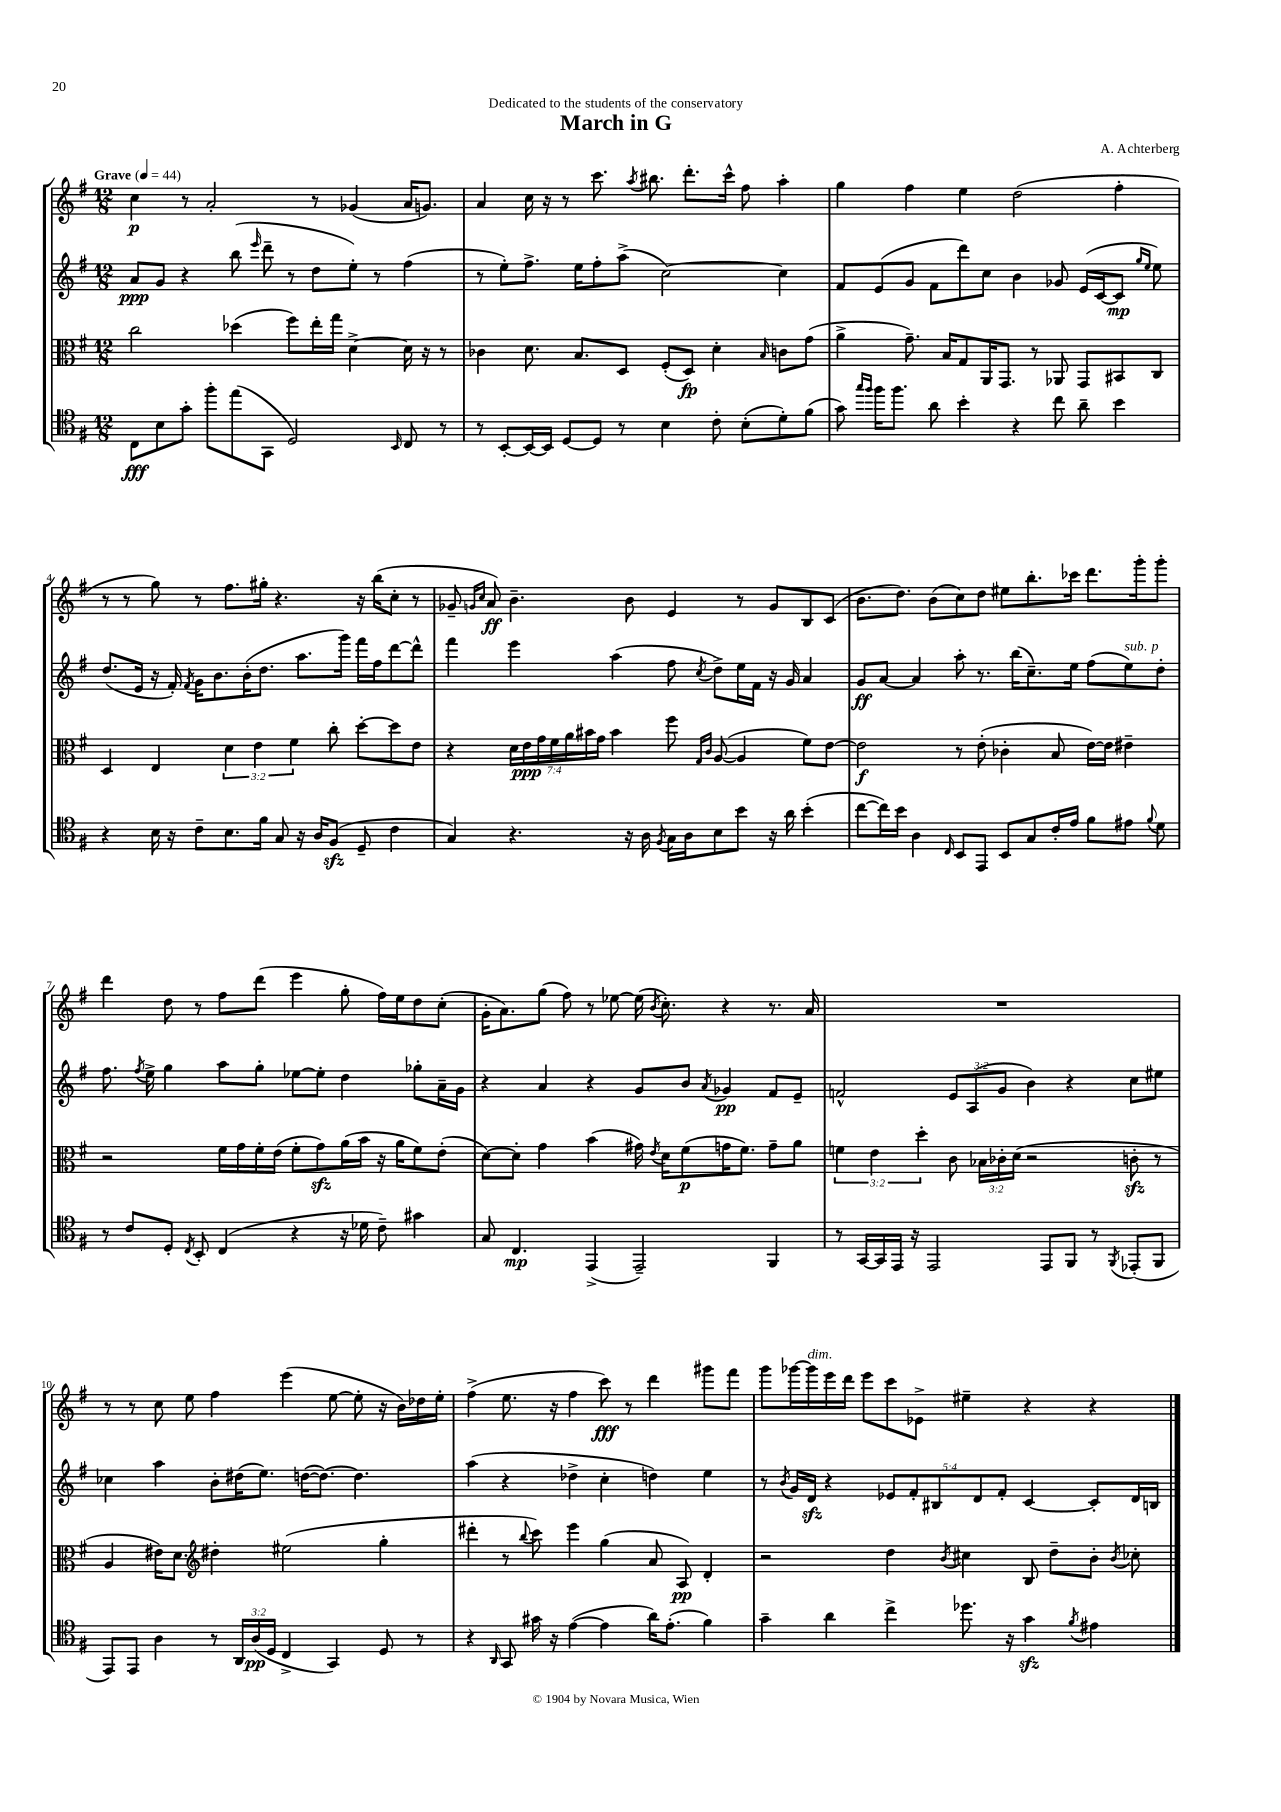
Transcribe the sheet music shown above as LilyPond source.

\header { title = "March in G" composer = "A. Achterberg" dedication = "Dedicated to the students of the conservatory" }
<<
\new StaffGroup <<
\new Staff = "s0" {
    \clef treble \key g \major \numericTimeSignature \time 12/8 \tempo "Grave" 4 = 44
    \autoBeamOff c''4\p r8 a'2-. r8 ges'4( a'16[ g'8.]) |
    a'4 c''16 r16 r8 c'''8. \acciaccatura { a''8 } bis''8. d'''8.[-. c'''16]-^ fis''8 a''4-. |
    g''4 fis''4 e''4 d''2( fis''4-. |
    r8 r8 g''8) r8 fis''8.[ gis''16]-. r4. r16 b''16[( c''8]-. r8 |
    ges'8-- \grace { g'16[ c''16] } a'8\ff) b'4.-- b'8 e'4 r8 g'8[ b8 c'8]( |
    b'8.[ d''8.]) b'8[( c''8) d''8] eis''8[ b''8.-. ces'''16] d'''8.[ g'''16-. g'''8]-. |
    d'''4 d''8 r8 fis''8[ d'''8]( e'''4 g''8-. fis''16[) e''16 d''8 c''8]-.( |
    g'16[-. a'8.) g''8]( fis''8) r8 ees''8~ ees''16( \acciaccatura { b'8 } c''8.-.) r4 r8. a'16 |
    R1. |
    r8 r8 c''8 e''8 fis''4 e'''4( e''8~ e''8-. r16 b'16[) des''16 e''16]-. |
    fis''4->( e''8. r16 fis''4 c'''8\fff) r8 d'''4 gis'''8[ fis'''8] |
    g'''8[ ges'''16~ ges'''16^\markup { \italic "dim." } e'''16 d'''16] e'''8[ c'''8 ees'8]-> eis''4-- r4 r4 \bar "|." |
}
\new Staff = "s1" {
    \clef treble \key g \major \numericTimeSignature \time 12/8 \override Staff.TupletNumber.text = #tuplet-number::calc-fraction-text
    \autoBeamOff a'8[\ppp g'8] r4 b''8( \grace { e'''16 } d'''8-- r8 d''8[ e''8]-.) r8 fis''4( |
    r8 e''8[-.) fis''8.]-> e''16[ fis''8-. a''8]->( c''2~) c''4 |
    fis'8[ e'8( g'8] fis'8[ d'''8) c''8] b'4 ges'8 e'16[( c'16~ c'8]\mp \grace { g''16[ e''16] } e''8) |
    d''8.[( e'16] r16 fis'16-.) \acciaccatura { fis'8 } g'16[ b'8. b'16-.( d''8.] a''8.[ g'''16]) fis'''16[ fis''16 d'''8~ d'''8]-^ |
    fis'''4 e'''4 a''4( fis''8 \acciaccatura { c''8 } d''8[->) e''16 fis'16] r16 g'16 a'4 |
    g'8[\ff a'8]~ a'4 a''8-. r8. b''16[( c''8.--) e''16] fis''8[( e''8^\markup { \italic "sub. p" }) d''8]-. |
    fis''8. \acciaccatura { fis''8 } e''16-> g''4 a''8[ g''8]-. ees''8[~ ees''8]-. d''4 ges''8[-. a'16-- g'16] |
    r4 a'4 r4 g'8[ b'8] \acciaccatura { a'8 } ges'4\pp fis'8[ e'8]-- |
    f'2-^ \tuplet 3/2 { e'8[ a8( g'8] } b'4) r4 c''8[ eis''8] |
    ces''4 a''4 b'8[-. dis''16( e''8.]) d''16[~( d''8.]~) d''4. |
    a''4( r4 des''4-> c''4-. d''4) e''4 |
    r8 \acciaccatura { b'8 } g'16[ d'16]\sfz r4 \tuplet 5/4 { ees'8[ fis'8-. bis8 d'8 fis'8]-. } c'4~ c'8[-. d'16 b16] \bar "|." |
}
\new Staff = "s2" {
    \clef alto \key g \major \numericTimeSignature \time 12/8 \override Staff.TupletNumber.text = #tuplet-number::calc-fraction-text
    \autoBeamOff c''2 des''4( fis''8[) e''16-. g''16] d'4~-> d'16 r16 r8 |
    ces'4 d'8. b8.[ d8] fis8[-.( d8]\fp) d'4-. \grace { b16 } c'8[ g'8]( |
    a'4-> g'8.--) b16[ g8 a,16 g,8.] r8 aes,8 g,8[ bis,8 c8] |
    d4 e4 \tuplet 3/2 { d'4 e'4 fis'4 } c''8-. d''8[~-. d''8 e'8] |
    r4 \tuplet 7/4 { d'16[ e'16\ppp g'16 fis'16 a'16 bis'16 g'16] } bis'4 fis''8 \grace { g16[ c'16] } a8~( a4 fis'8[) e'8]~ |
    e'2\f r8 e'8-.( ces'4-. b8 e'16[~) e'16] eis'4-- |
    r2 fis'16[ g'16 fis'16-. e'16]( fis'8[-. g'8\sfz) a'16( b'16] r16 a'16[ fis'8) e'8]-.( |
    d'8[~) d'8]-. g'4 b'4( gis'16) \acciaccatura { e'8 } d'16[ fis'8\p( g'16 fis'8.]) g'8[-- a'8] |
    \tuplet 3/2 { f'4 e'4 d''4-. } c'8 \tuplet 3/2 { bes16[ ces'16-. d'16]( } r2 c'8-.\sfz r8 |
    a4 eis'16[) d'8.] \clef treble dis''4-. eis''2( g''4-. |
    dis'''4-. r8 \appoggiatura { b''8 } c'''8) e'''4 g''4( a'8 a8\pp) d'4-. |
    r2 d''4 \acciaccatura { b'8 } cis''4 b8 d''8[-- b'8]-. \acciaccatura { b'8 } ces''8-. \bar "|." |
}
\new Staff = "s3" {
    \clef tenor \key g \major \numericTimeSignature \time 12/8 \override Staff.TupletNumber.text = #tuplet-number::calc-fraction-text
    \autoBeamOff c8[\fff b8 g'8]-. fis''8[-. e''8( g,8] d2) \grace { b,16 } c8 r8 |
    r8 b,8[~-. b,16~ b,16] d8[~ d8] r8 b4 c'8-. b8[-.( d'8-.) fis'8]( |
    g'8) \grace { g''16[ fis''16] } fis''16[ fis''8.] a'8 b'4-. r4 c''8 a'8-- b'4 |
    r4 b16 r16 c'8[-- b8. fis'16] g8 r16 a16[ fis8]\sfz( d8-- c'4 |
    g4) r4. r16 a16 \acciaccatura { fis8 } g16[ a16 b8 b'8] r16 a'16 b'4-.( |
    c''8[~ c''16) b'16] a4 \grace { c16 } b,8[ e,8] b,8[ g8 c'16-. e'16] fis'8[ eis'8] \appoggiatura { fis'8 } d'8 |
    r8 c'8[ d8]-. \acciaccatura { c8 } b,8-. c4( r4 r16 des'16 c'8--) gis'4 |
    g8 c4.\mp e,4->( e,2--) fis,4 |
    r8 g,16[~ g,16 e,16] r16 e,2 e,8[ fis,8] r8 \acciaccatura { fis,8 } ees,8[-.( fis,8] |
    e,8[) e,8] a4 r8 \tuplet 3/2 { a,16[ a16\pp( d16] } c4-> g,4) d8 r8 |
    r4 \grace { a,16 } g,8 gis'16 r16 e'4~( e'4 a'16[) e'8.]-.( fis'4) |
    g'4-- a'4 c''4-> des''8. r16 g'4\sfz \acciaccatura { fis'8 } eis'4 \bar "|." |
}
>>
>>
